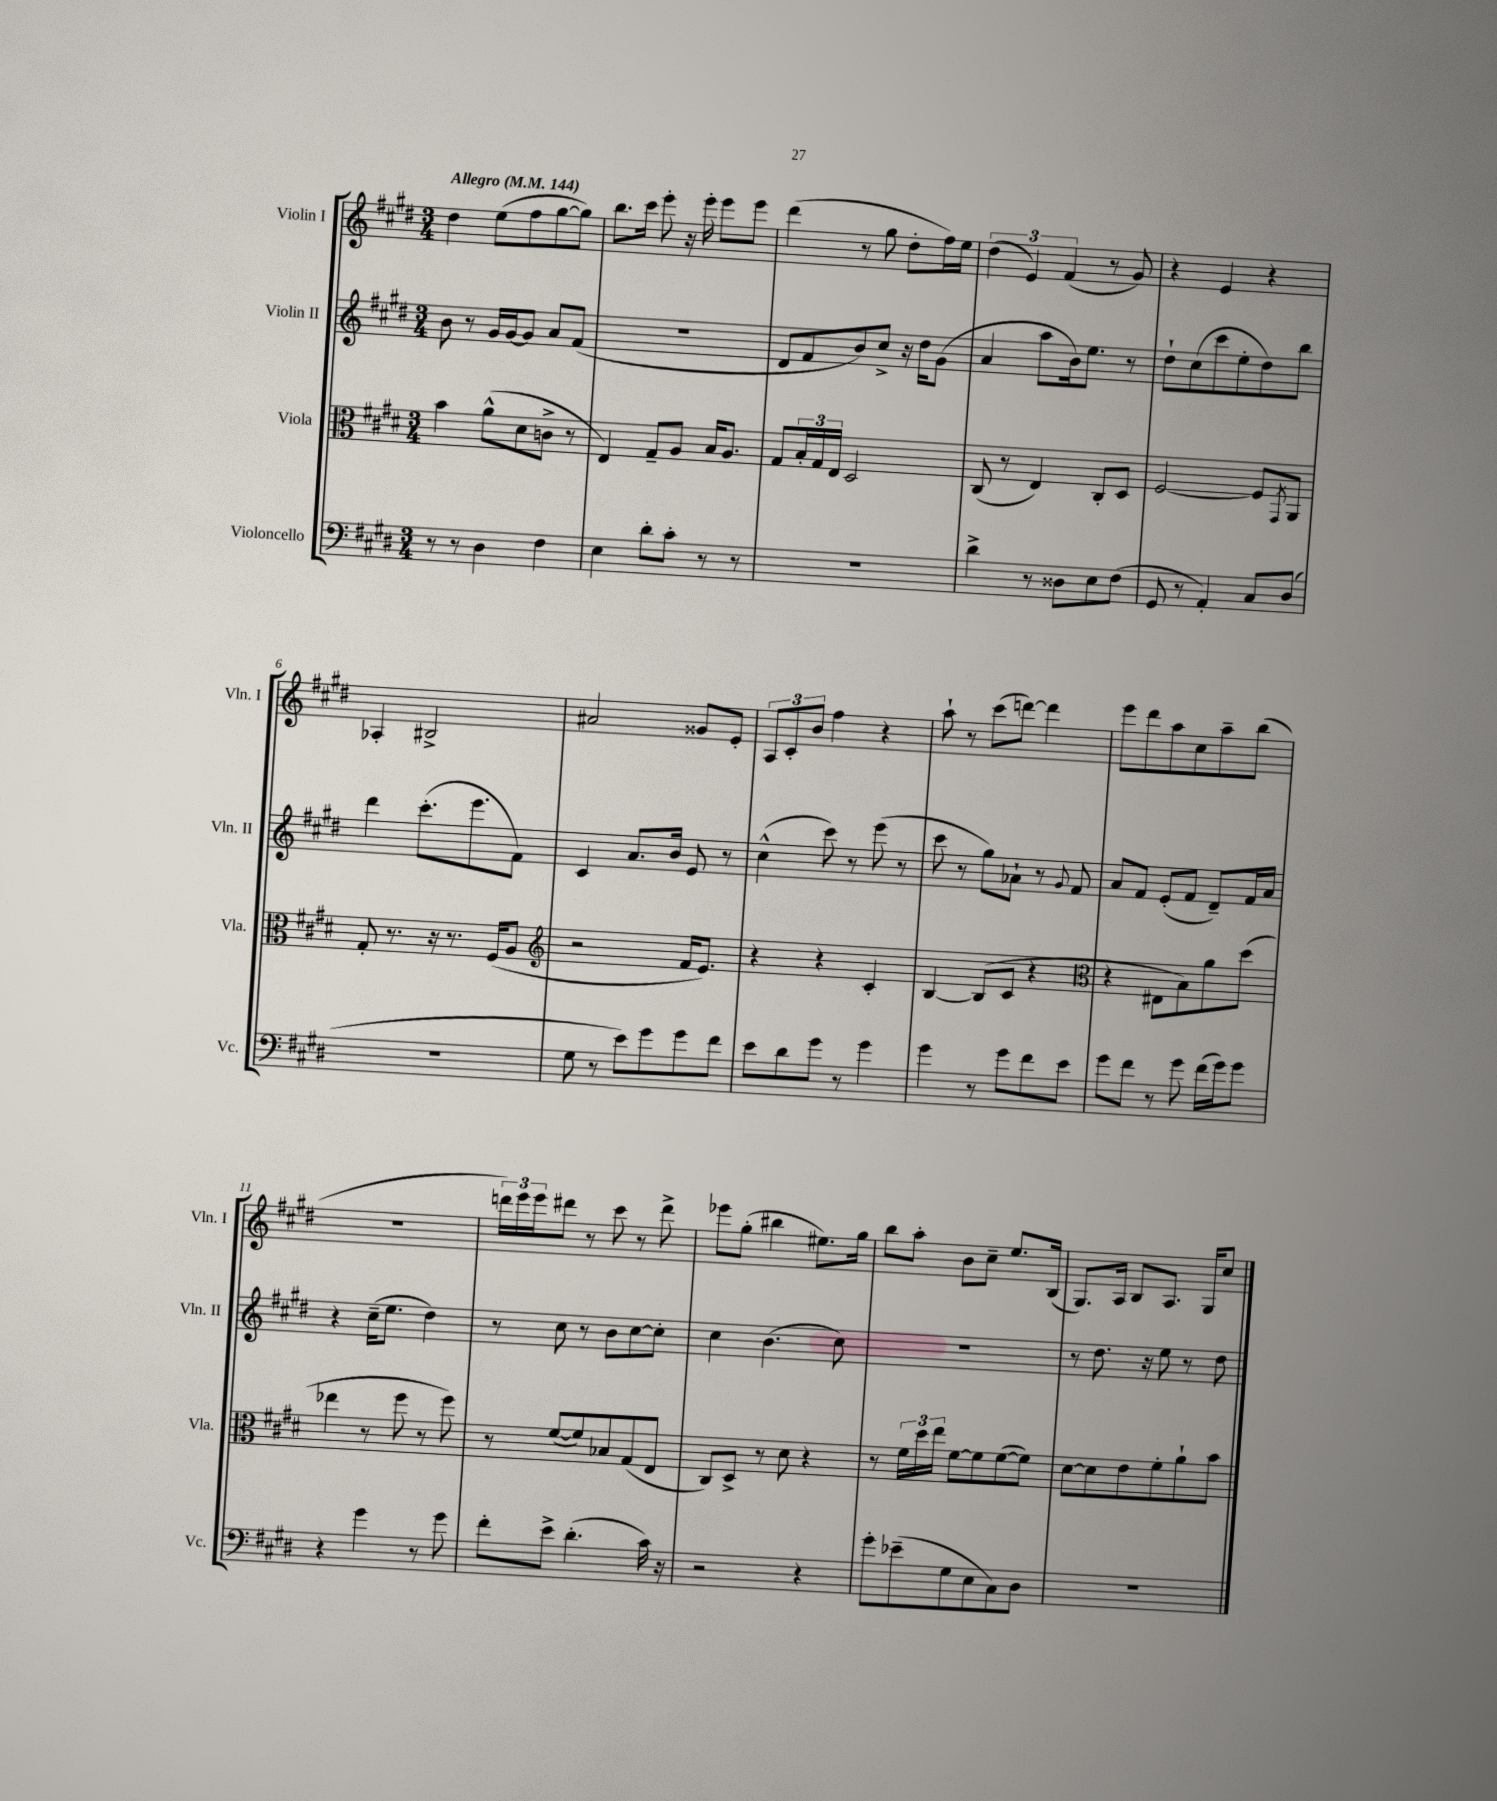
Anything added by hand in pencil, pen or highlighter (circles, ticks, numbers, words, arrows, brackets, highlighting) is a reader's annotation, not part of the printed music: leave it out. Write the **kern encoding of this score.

**kern	**kern	**kern	**kern
*staff4	*staff3	*staff2	*staff1
*clefF4	*clefC3	*clefG2	*clefG2
*k[f#c#g#d#]	*k[f#c#g#d#]	*k[f#c#g#d#]	*k[f#c#g#d#]
*M3/4	*M3/4	*M3/4	*M3/4
*MM144	*MM144	*MM144	*MM144
8r	4b	8b	4dd#
8r	.	8r	.
4D#	(8a^^	16g#	(8ee
.	.	[16g#	.
.	8d#	8g#]	8ff#
4F#	8c^	8a	[8gg#
.	8r	(8f#	8gg#])
=	=	=	=
4E	4E)	2.r	8.bb
.	.	.	16ccc#
8d#'	8G#~	.	8eee'
8c#'	8A	.	16r
.	.	.	16eee'
8r	16B	.	8eee
.	8.A	.	.
8r	.	.	8eee
=	=	=	=
2.r	8G#	8d#	(4ddd#
.	24B'	8f#	.
.	24G#	.	.
.	24E	.	.
.	2D#	8b)	8r
.	.	8cc#^	8gg#
.	.	16r	8dd#'
.	.	16dd#	.
.	.	(8g#	16ff#)
.	.	.	16ee
=	=	=	=
4d#^	(8C#	4a	(6dd#
.	8r	.	.
.	.	.	6e)
8r	4E)	8aa	.
.	.	.	(6f#
8D##	.	16b)	.
.	.	8.ee	.
8E	8C#'	.	8r
(8F#	8D#	8r	8g#)
=	=	=	=
8GG#	[2F#	8dd#`	4r
8r	.	(8cc#	.
4AA')	.	8ccc#	4e
.	.	8ee'	.
8C#	8F#]	8dd#)	4r
.	8qGG#	.	.
(8D#	8AA	8bb	.
=	=	=	=
2.r	8G#'	4ddd#	4A-'
.	8.r	.	.
.	.	(8.ccc#'	2B#^
.	16r	.	.
.	8.r	.	.
.	.	8.eee	.
.	(16F#	.	.
.	8A	8f#)	.
=	=	=	=
*	*clefG2	*	*
8G#	2r	4c#	2a#
8r	.	.	.
8e)	.	8.a	.
8g#	.	.	.
.	.	16b	.
8g#	16f#	8e	8g##
.	8.e)	.	.
8f#	.	8r	8e'
=	=	=	=
8e	4r	(4cc#^^	12A
.	.	.	12c#'
8d#	.	.	.
.	.	.	12b
8g#	4r	8ccc#)	4ff#
8r	.	8r	.
4g#	4c#'	(8eee	4r
.	.	8r	.
=	=	=	=
4g#	[4B	8ccc#	8aa`
.	.	8r	8r
8r	(8B]	8gg#)	(8ccc#
8g#	8c#	8a-`	[8ddd)
8f#	4r	8r	4ddd]
.	.	8qqg#	.
8e	.	8f#	.
=	=	=	=
*	*clefC3	*	*
8g#	4r	8a	8eee
8f#	.	8f#	8ddd#
8r	8E#	(8e'	8aa
8g#	8B)	8f#	8cc#
(16f#	8a	8d#~)	8aa~
16g#)	.	.	.
8g#	(8dd#	16f#	(8bb
.	.	16a	.
=	=	=	=
4r	4ee-	4r	2.r
4g#	8r	(16cc#~	.
.	.	8.ee	.
.	8ff#	.	.
8r	8r	4dd#)	.
8g#	8ff#)	.	.
=	=	=	=
8f#'	8r	8r	24ddd)
.	.	.	24eee
.	.	.	24eee
8e^	([8f#	8cc#	8ddd#
(4.d#'	8f#])	8r	8r
.	8B-	8b	8ccc#
.	(8G#	[8cc#	8r
16c#)	8E	8cc#']	8ddd#^
16r	.	.	.
=	=	=	=
2r	8C#)	4cc#	8eee-
.	8D#^	.	(8gg#'
.	8r	(4.b	4bb#
.	8d#	.	.
4r	4r	.	8.ee#)
.	.	8cc#)	.
.	.	.	16gg#
=	=	=	=
8g#'	8r	2.r	8bb
(8e-~	24f#	.	8aa'
.	24dd#	.	.
.	24ee	.	.
8G#	[8f#	.	8b
8E	8f#]	.	8cc#~
8C#)	([8f#	.	8.ee
8D#	8f#])	.	.
.	.	.	(16B
=	=	=	=
2.r	[8d#	8r	8.G#)
.	8d#]	8.dd#	.
.	.	.	16A
.	8e	.	8B
.	.	16r	.
.	8f#'	8ee	8.A
.	8a`	8r	.
.	.	.	16G#
.	8b	8dd#	8cc#
==	==	==	==
*-	*-	*-	*-
